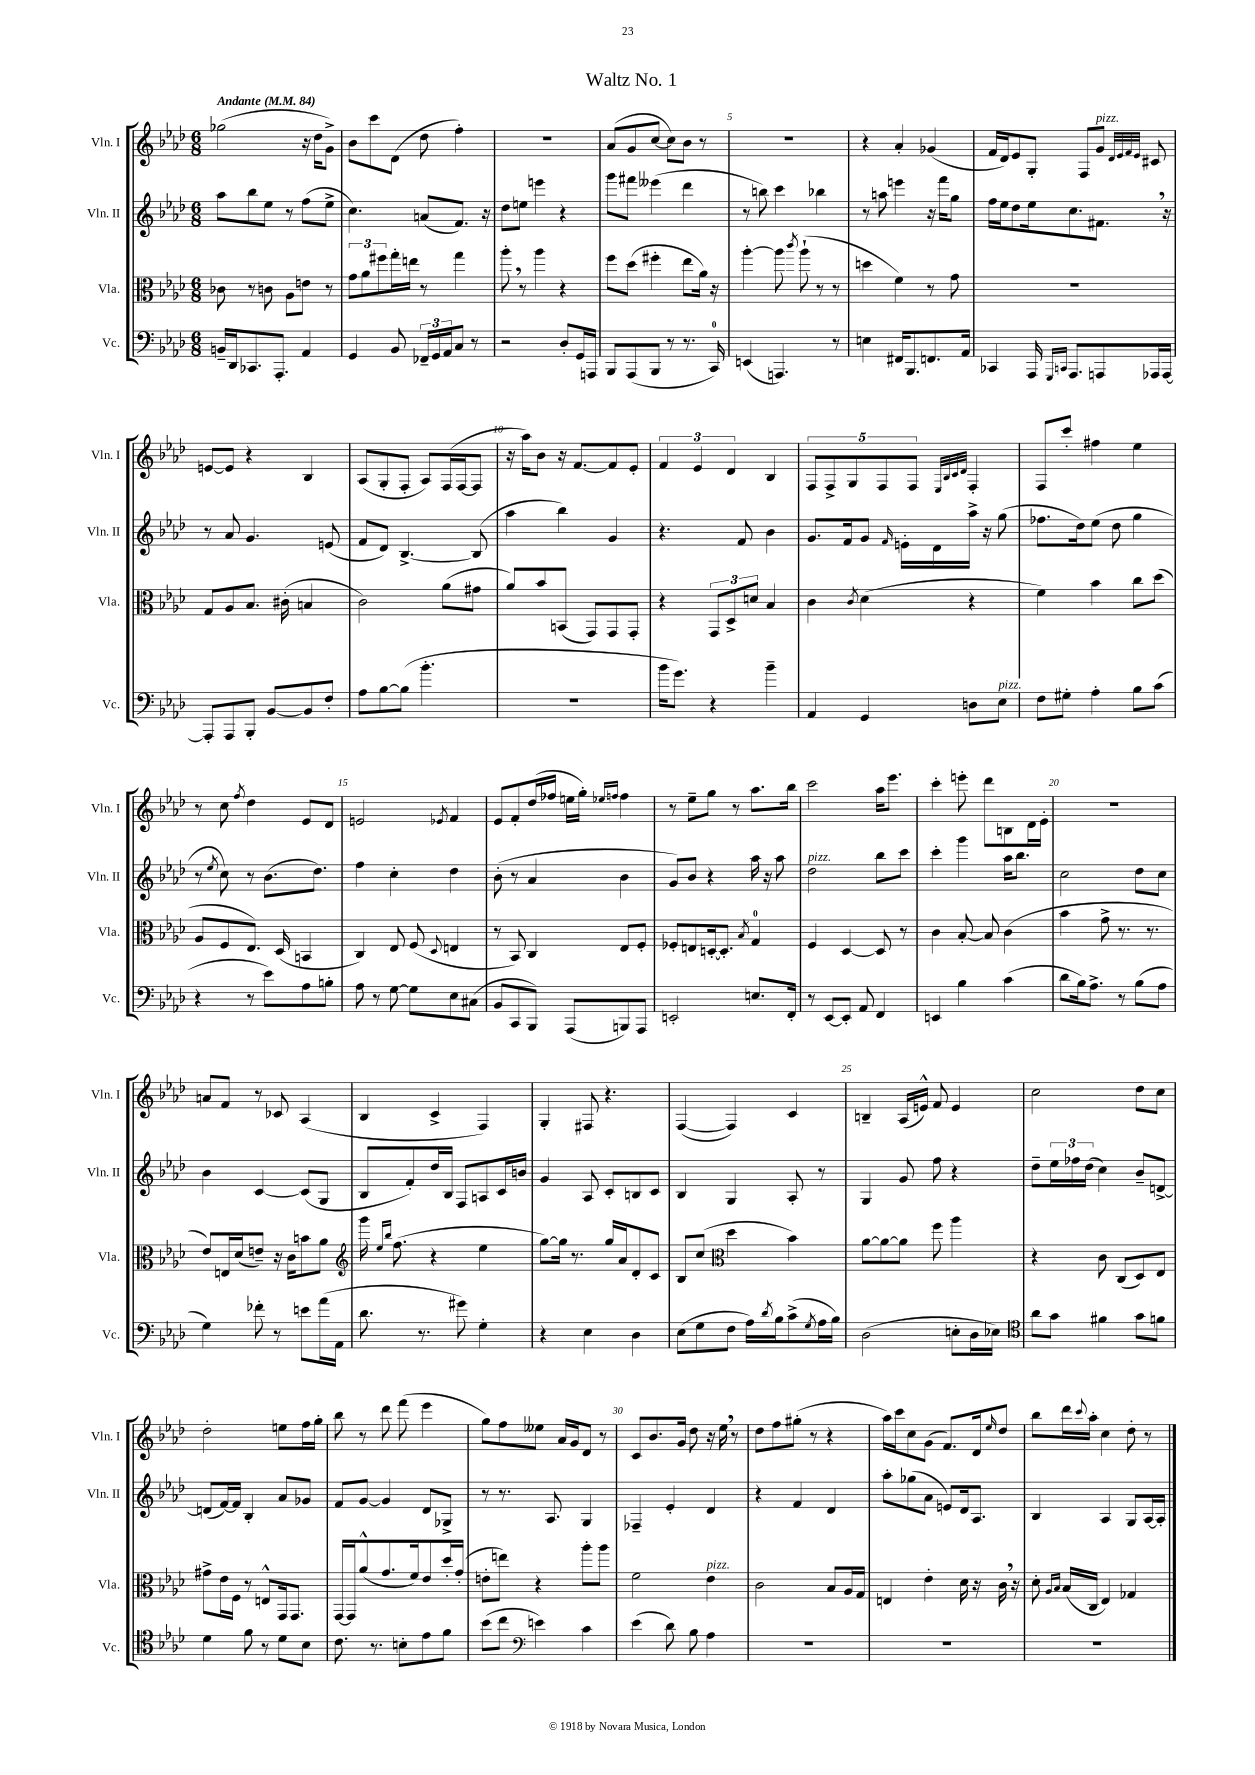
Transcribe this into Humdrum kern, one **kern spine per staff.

**kern	**kern	**kern	**kern
*staff4	*staff3	*staff2	*staff1
*clefF4	*clefC3	*clefG2	*clefG2
*k[b-e-a-d-]	*k[b-e-a-d-]	*k[b-e-a-d-]	*k[b-e-a-d-]
*M6/8	*M6/8	*M6/8	*M6/8
*MM84	*MM84	*MM84	*MM84
16BB~/LL	8c-\	8aa-\L	(2gg-\
16DD-/J	.	.	.
8.CC-/	8r	8bb-\	.
.	8c\	8ee-\J	.
8.AAA-'/J	.	.	.
.	8A-\L	8r	.
4AA-/	8e\J	(8ff\L	16r
.	.	.	16dd-\LK
.	8r	8ee-^\J	8g^\J)
=	=	=	=
4GG/	12g\L	4.cc\)	8b-\L
.	12a-\	.	.
.	.	.	8ccc\
.	12ff#\	.	.
8BB-/	16gg'\L	.	(8d-\J
.	16ee\JJ	.	.
24FF-~/LL	8r	(8a/L	8dd-\
24GG/	.	.	.
24AA-/J	.	.	.
8C/J	4gg\	8.f/J)	4ff'\)
8r	.	.	.
.	.	16r	.
=	=	=	=
2r	8aa-'\	8dd-\L	2.r
.	8r	8ee\J	.
.	4aa-\	4eee\	.
8D-'/L	4r	4r	.
16GG/L	.	.	.
16AAA/JJ	.	.	.
=	=	=	=
8BBB-/L	8ff\L	8ggg\L	(8a-/L
(8AAA-/	(8dd-\J	8fff#\J	8g/
8BBB-/J	4ff#'\	(4eee--\	[8cc/J
8r	.	.	8cc\]L)
8.r	8ee-\L	4ddd-\	8b-\J
.	16a-\Jk)	.	8r
16CC/)	16r	.	.
=	=	=	=
(4EE/	[4aa-'\	8r	2.r
.	.	8bb\)	.
4.AAA/)	8aa-\]	4ccc\	.
.	8qccc/	.	.
.	(8aa-`\	.	.
.	8r	4bb-\	.
8r	8r	.	.
=	=	=	=
4E\	4dd\	8r	4r
.	.	8aa\	.
16FF#/LK	4f\)	4eee\	4a-'/
8.BBB-/	.	.	.
8.FF/	8r	16r	(4g-/
.	.	16fff\LK	.
.	8g\	8gg\J	.
16AA-/Jk	.	.	.
=	=	=	=
4CC-/	2.r	16ff\LL	16f/LL
.	.	16ee-\J	16d-/J)
.	.	8dd-\	8e-/
16AAA-/	.	16ee-\k	8G'/J
16qqGGG/LL	.	.	.
16qqCC/JJ	.	.	.
8.AAA-/L	.	8.cc\	.
.	.	.	8F/L
8AAA/	.	8.f#\J	8g/J
.	.	.	32qqd-/LLL
.	.	.	32qqe-/
.	.	.	32qqf/
.	.	.	32qqe-/JJJ
16AAA-/L	.	.	8c#/
[16AAA-/JJ	.	16r	.
=	=	=	=
8AAA-'/]L	8G/L	8r	[8e/L
8AAA-/	8A-/	8a-/	8e/]J
8BBB-'/J	8.B-/J	4.g/	4r
[8BB-/L	.	.	.
.	(16c#'\	.	.
8BB-/]	4B/	.	4B-/
8F'/J	.	(8e/	.
=	=	=	=
8A-\L	2c\)	8f/L	(8A-/L
[8B-\	.	8d-/J)	8G'/
(8B-\]J	.	[4.B-^/	8F'/J
4.b-'\	.	.	8A-/L)
.	(8a-\L	.	(16F/L
.	.	.	[16F/J
.	8g#\J	(8B-/]	8F/]J
=	=	=	=
2.r	8a-/L)	4aa-\	16r
.	.	.	16aa-\LK)
.	8b-/	.	8b-\J
.	(8BB/J	4bb-\)	16r
.	.	.	[8.f/L
.	8GG/L)	.	.
.	8GG/	4g/	8f/]
.	8GG'/J	.	8e-'/J
=	=	=	=
16b-\LK	4r	4.r	6f/
8.g\J)	.	.	.
.	.	.	6e-/
4r	12GG/L	.	.
.	12D-^/	.	6d-/
.	.	8f/	.
.	12d/J	.	.
4b-~\	4B-/	4b-\	4B-/
=	=	=	=
4AA-/	4c\	8.g/L	10F/L
.	.	.	10F^/
.	.	16f/k	.
.	.	.	10G/
.	8qc/	.	.
4GG/	(4d-\	8g/J	.
.	.	.	10F/
.	.	16qqf/	.
.	.	16e'\LL	.
.	.	.	10F/J
.	.	16d-\	.
.	.	.	32qqE-/LLL
.	.	.	32qqB-/
.	.	.	32qqc/
.	.	.	32qqd-/JJJ
8D\L	4r	16aa-^\JJ	4F'/
.	.	16r	.
8E-\J	.	(8gg\	.
=	=	=	=
8F\L	4f\)	8.ff-\L	8F/L
8G#'\J	.	.	8ccc'/J
.	.	16dd-\k)	.
4A-'\	4b-\	(8ee-\J	4ff#\
.	.	8dd-\	.
8B-\L	8cc\L	4gg\	4ee-\
(8c\J	(8dd-\J	.	.
=	=	=	=
4r	8A-/L	8r	8r
.	.	8qee-/	.
.	8F/	8cc\)	8cc\
.	.	.	8qff/
8r	8.E-/J)	8r	4dd-\
8e-\L)	.	(8.b-\L	.
.	(16D-/	.	.
8A-\	4BB/	.	8e-/L
.	.	8.dd-\J)	.
8B'\J	.	.	8d-/J
=	=	=	=
8A-\	4C/)	4ff\	2e/
8r	.	.	.
[8G\	8E-/	4cc'\	.
8G\]L	(8F/	.	.
.	8qqD-/	.	8qe-/
8E-\	4E/	4dd-\	4f/
(8C#\J	.	.	.
=	=	=	=
8BB-/L	8r	(8b-'\	8e-/L
8CC/	8BB-/)	8r	8f'/
8BBB-/J)	4C/	4a-/	(16dd-/L
.	.	.	16ff-/JJ
(8AAA-/L	.	.	16ee\LL
.	.	.	16gg'\JJ)
.	.	.	16qqee-/LL
.	.	.	16qqff/JJ
8BBB/)	8E-/L	4b-\	4ff\
8AAA-/J	8F'/J	.	.
=	=	=	=
2EE'/	8F-'/L	8g/L)	8r
.	8E/	8b-/J	8ee-~\L
.	[16D'/k	4r	8gg\J
.	8.D'/]J	.	.
.	.	.	8r
.	8qB-/	.	.
8.E/L	4G/	16aa-\	8.aa-\L
.	.	16r	.
.	.	8aa-\	.
16FF'/Jk	.	.	16bb-\Jk
=	=	=	=
8r	4F/	2dd-\	2ccc\
[8EE-/L	.	.	.
8EE-'/]J	[4D-/	.	.
8AA-/	.	.	.
4FF/	8D-/]	8bb-\L	16aa-\LK
.	.	.	8.eee-\J
.	8r	8ccc\J	.
=	=	=	=
4EE/	4c\	4ccc'\	4ccc'\
4B-\	[8B-'/	4ggg\	8eee'\
.	8B-/]	.	8ddd-\L
(4c\	(4c\	16aa-\LK	8B\
.	.	8.bb-\J	.
.	.	.	16d-\L
.	.	.	16e-'\JJ
=	=	=	=
8d-\L	4b-\	2cc\	2.r
16B-\k)	.	.	.
8.A-^\J	.	.	.
.	8g^\	.	.
8r	8.r	.	.
(8B-\L	.	8dd-\L	.
.	8.r	.	.
8A-\J	.	8cc\J	.
=	=	=	=
4G\)	8e-/L)	4b-\	8a/L
.	16E/L	.	8f/J
.	(16d-/J	.	.
8f-'\	8e~/J)	[4c/	8r
8r	16r	.	8c-/
.	16c\LK	.	.
8e\L	8b\	(8c/]L	(4A-/
(16a-\L	8a-\J	8G/J	.
16AA-\JJ	.	.	.
=	=	=	=
*	*clefG2	*	*
8.d-\	16ggg\	8B-/L	4B-/
.	16qqee-/LL	.	.
.	16qqbb-/JJ	.	.
.	(8.ff\	.	.
.	.	8f'/)	.
8.r	.	.	.
.	4r	16dd-/L	4c^/
.	.	16B-/JJ	.
8g#\)	.	8F/L	.
4G'\	4ee-\	8A/	4F/)
.	.	16c/L	.
.	.	16b/JJ	.
=	=	=	=
4r	[8gg\L)	4g/	4G'/
.	16gg\]Jk	.	.
.	8.r	.	.
4E-\	.	8A-/	8F#/
.	16gg/LL	8c'/L	4.r
.	16a-/J	.	.
4D-\	8d-'/	8B/	.
.	8c/J	8c/J	.
=	=	=	=
(8E-\L	8B-/L	4B-/	([4F/
8G\	(8cc/J	.	.
*	*clefC3	*	*
8F\J	4dd-\	4G/	4F/])
16A-\LL)	.	.	.
8qd-/	.	.	.
16B-\J	.	.	.
(8c^\	4b-\)	8A-'/	4c/
8qG/	.	.	.
16A-\L	.	8r	.
16B-\JJ)	.	.	.
=	=	=	=
(2D-\	[8a-\L	4G/	4B~/
.	8a-\_	.	.
.	8a-\]J	8g/	(16A-/LL
.	.	.	16e^^/JJ)
.	8ff\	8ff\	8f/
8E'\L	4aa-\	4r	4e/
16D-\L	.	.	.
16E-\JJ)	.	.	.
=	=	=	=
*clefC4	*	*	*
8a-\L	4r	8dd-~\L	2cc\
8g\J	.	24ee-\L	.
.	.	24ff-\	.
.	.	(24dd-\JJ	.
4f#\	8c\	4cc\)	.
.	(8C/L	.	.
8g\L	8D-/)	8b-~/L	8dd-\L
8f\J	8E-/J	[8d^/J	8cc\J
=	=	=	=
4d-\	8g#^\L	(8d/]L	2dd-'\
.	16e-\L	[16f/L)	.
.	16F\JJ	16f/]JJ	.
8f\	8r	4B-'/	.
8r	8E^^/L	.	.
8d-\L	16GG/k	8a-/L	8ee\L
.	8.GG/J	.	.
8B-\J	.	8g-/J	16ff\L
.	.	.	16gg'\JJ
=	=	=	=
8.c\	[16GG/LL	8f/L	8bb-\
.	16GG/]J	.	.
.	(8a-^^/	[8g/J	8r
8.r	.	.	.
.	8.g/	4g/]	8ddd-\
8B'\L	.	.	(8fff\
.	16f/k)	.	.
8e-\	8e-/	8d-/L	4eee-\
8f\J	16dd-'/L	8G-^/J	.
.	(16g'/JJ	.	.
=	=	=	=
(8b-\L	8e'\L	8r	8gg\L)
8cc\J	8ee\J)	8.r	8ff\
*clefF4	*	*	*
4e\)	4r	.	8ee--\J
.	.	8.A-/	.
.	.	.	16a-/LL
.	.	.	16g/J
4c\	8aa-'\L	4G/	8d-/J
.	8aa-\J	.	8r
=	=	=	=
(4e-\	2f\	4F-~/	8c/L
.	.	.	8.b-/
8d-\)	.	4e-'/	.
.	.	.	16g/Jk
8B-\	.	.	8dd-\
4A-\	4e-\	4d-/	16r
.	.	.	16ee-\
.	.	.	8r
=	=	=	=
2.r	2c\	4r	8dd-\L
.	.	.	8ff\
.	.	4f/	(8gg#'\J
.	.	.	8r
.	8B-/L	4d-/	4r
.	16A-/L	.	.
.	16G/JJ	.	.
=	=	=	=
2.r	4E/	8aa-'\L	16aa-\LL)
.	.	.	16ccc\J
.	.	(8gg-\	8cc\
.	4e-'\	8a-\J	(8g\J
.	.	8e/L)	8.f/L)
.	16d-\	16d-/k	.
.	16r	8.A-/J	16d-/k
.	.	.	16qqee-/
.	16c\	.	8dd-/J
.	16r	.	.
=	=	=	=
2.r	8d-'\	4B-/	8bb-\L
.	16qqA-/LL	.	.
.	16qqB-/JJ	.	.
.	(16B-/LL	.	16ddd-\L
.	.	.	8qqccc/
.	16C/JJ	.	16aa-'\JJ
.	4E-/)	4A-/	4cc\
.	4G-/	8G/L	8dd-'\
.	.	[16A-/L	8r
.	.	16A-'/]JJ	.
==	==	==	==
*-	*-	*-	*-
